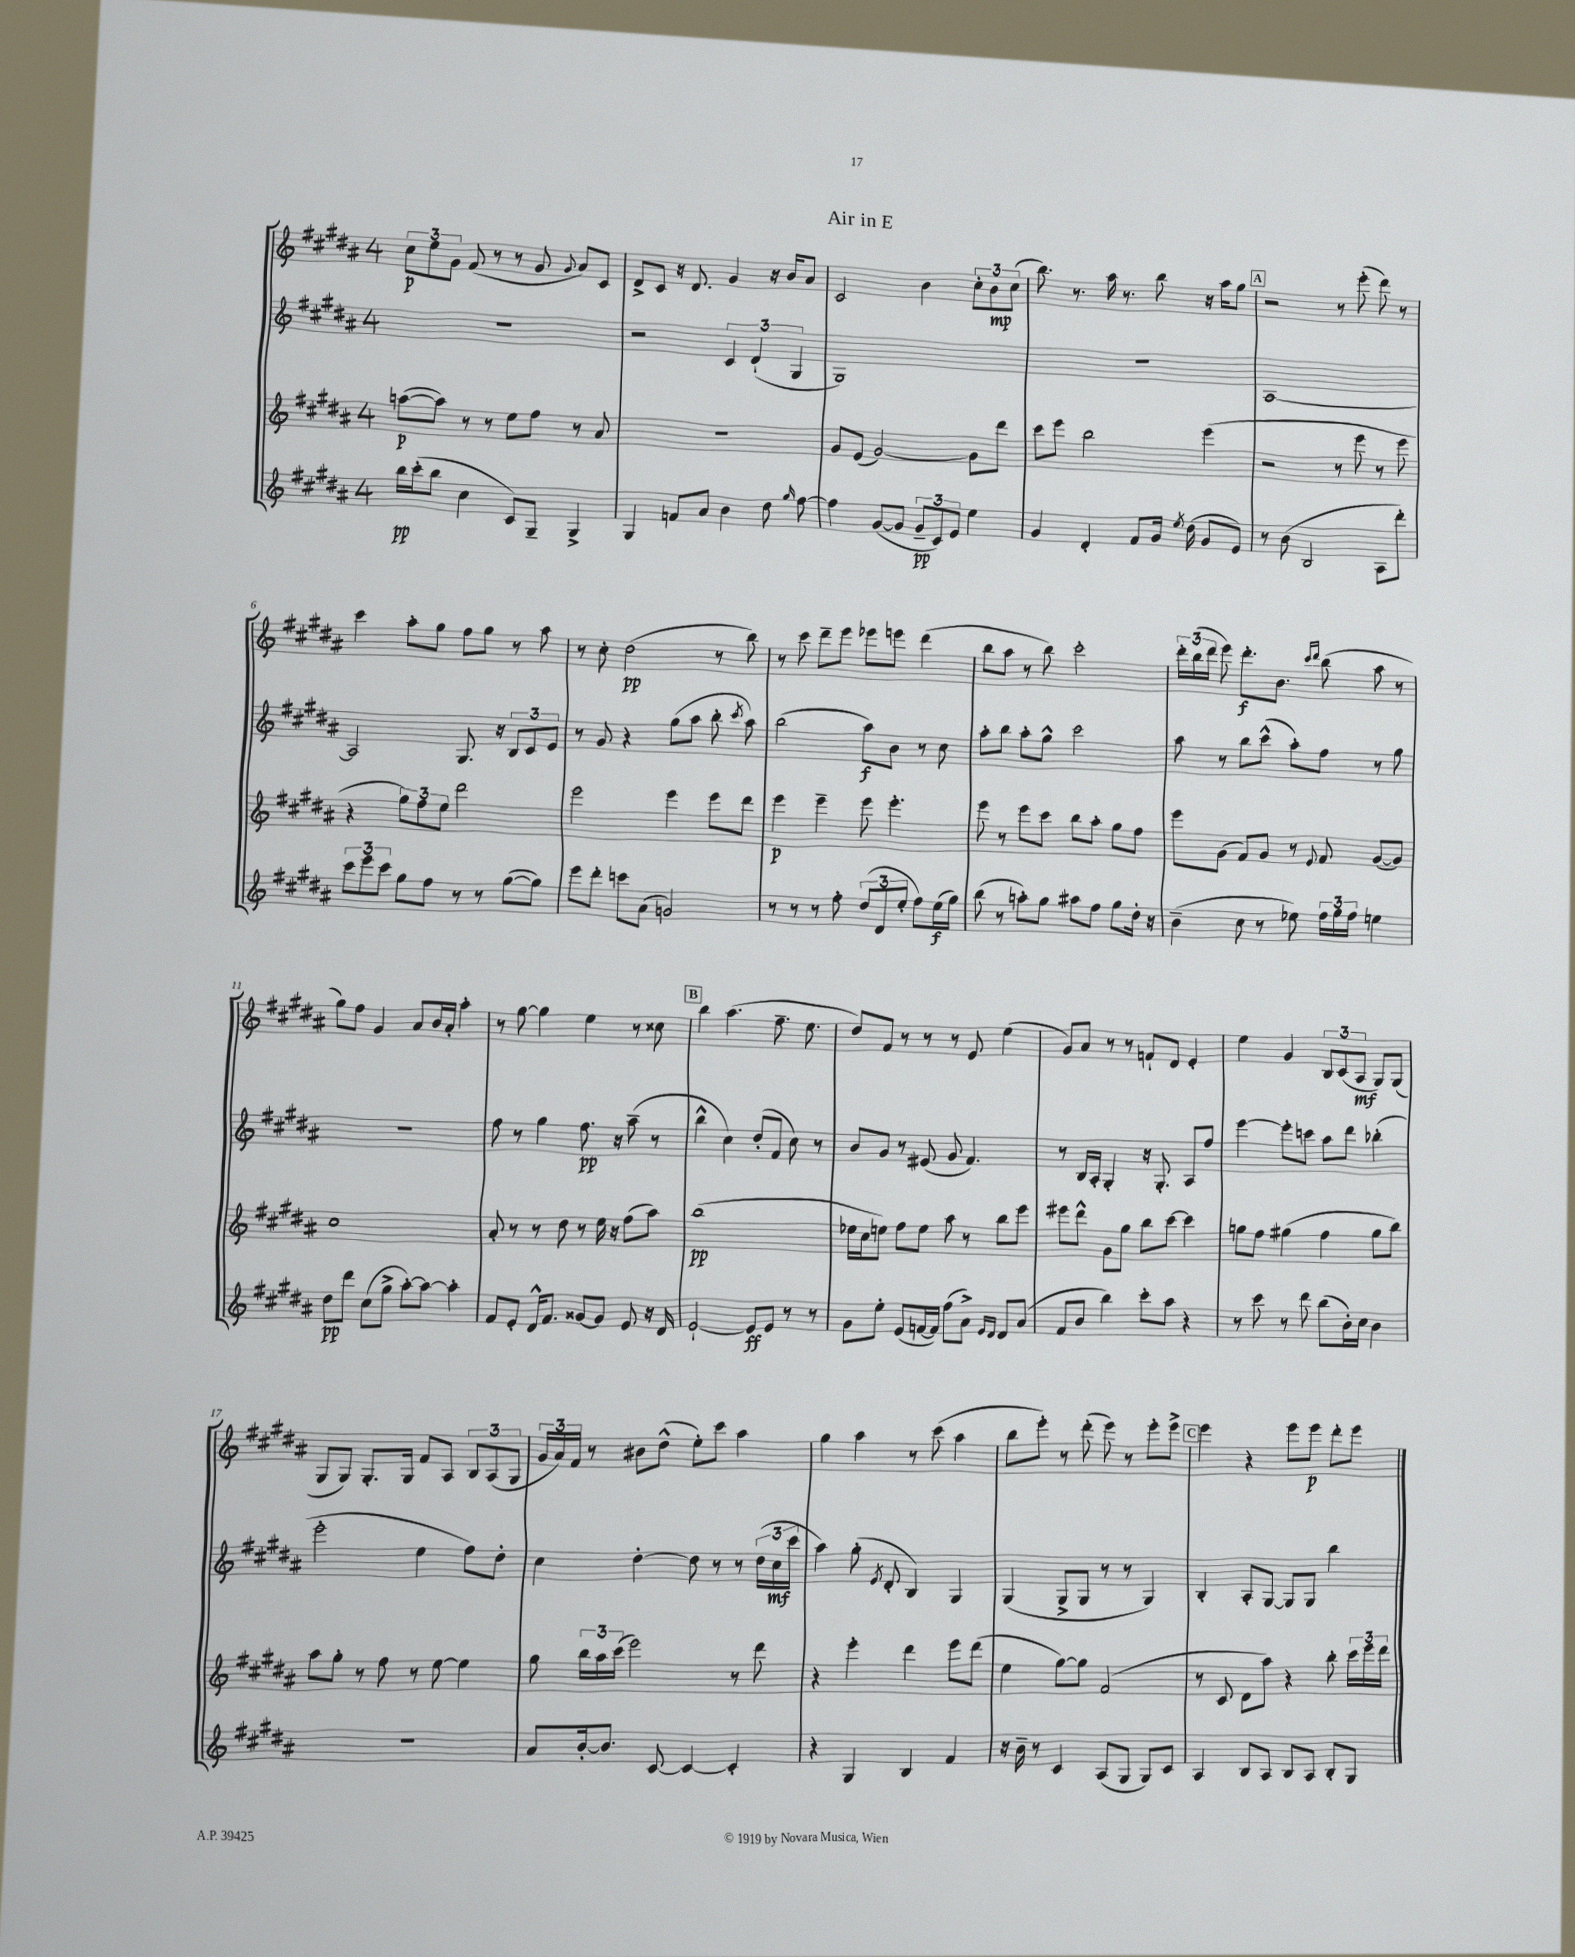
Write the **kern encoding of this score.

**kern	**dynam	**kern	**dynam	**kern	**dynam	**kern	**dynam
*part4	*part4	*part3	*part3	*part2	*part2	*part1	*part1
*staff4	*staff4	*staff3	*staff3	*staff2	*staff2	*staff1	*staff1
*clefG2	*	*clefG2	*	*clefG2	*	*clefG2	*
*k[f#c#g#d#a#]	*	*k[f#c#g#d#a#]	*	*k[f#c#g#d#a#]	*	*k[f#c#g#d#a#]	*
*M4/4	*	*M4/4	*	*M4/4	*	*M4/4	*
=1	=1	=1	=1	=1	=1	=1	=1
16bb\LL	pp	([8aan\L	p	1r	.	12cc#\L	p
(16ccc#'\J	.	.	.	.	.	.	.
.	.	.	.	.	.	12ee\	.
8bb\J	.	8aa\J])	.	.	.	.	.
.	.	.	.	.	.	12g#\J	.
4cc#\	.	8r	.	.	.	(8f#/	.
.	.	8r	.	.	.	8r	.
8c#/L)	.	8ee\L	.	.	.	8r	.
8G#~/J	.	8ff#\J	.	.	.	8g#/	.
.	.	.	.	.	.	8qqg#/	.
4G#^/	.	8r	.	.	.	8a#/L)	.
.	.	8a#/	.	.	.	8c#/J	.
=2	=2	=2	=2	=2	=2	=2	=2
4G#/	.	1r	.	2r	.	8d#^/L	.
.	.	.	.	.	.	8c#/J	.
8fn/L	.	.	.	.	.	16r	.
.	.	.	.	.	.	8.d#/	.
8a#/J	.	.	.	.	.	.	.
4b\	.	.	.	6c#/	.	4g#/	.
.	.	.	.	(6d#`/	.	.	.
8dd#\	.	.	.	.	.	16r	.
.	.	.	.	.	.	16b/KL	.
.	.	.	.	6G#/	.	.	.
16qqgg#/	.	.	.	.	.	.	.
[8ff#\	.	.	.	.	.	8a#/J	.
=3	=3	=3	=3	=3	=3	=3	=3
4ff#\]	.	8g#/L	.	1G#)	.	2c#/	.
.	.	(8e/J	.	.	.	.	.
([8g#/L	.	[2g#/)	.	.	.	.	.
8g#/J]	.	.	.	.	.	.	.
12g#~/L	pp	.	.	.	.	4b\	.
12c#/)	.	.	.	.	.	.	.
12e/J	.	.	.	.	.	.	.
4ee\	.	8g#\L]	.	.	.	12cc#'\L	.
.	.	.	.	.	.	12b\	mp
.	.	8ddd#\J	.	.	.	.	.
.	.	.	.	.	.	(12cc#\J	.
=4	=4	=4	=4	=4	=4	=4	=4
4g#/	.	8ccc#\L	.	1r	.	8.bb\)	.
.	.	8eee\J	.	.	.	.	.
.	.	.	.	.	.	8.r	.
4d#'/	.	2bb\	.	.	.	.	.
.	.	.	.	.	.	16aa#\	.
.	.	.	.	.	.	8.r	.
8f#/L	.	.	.	.	.	.	.
16g#/Jk	.	.	.	.	.	8bb\	.
8qee/	.	.	.	.	.	.	.
(16dd#\	.	.	.	.	.	.	.
8g#/L	.	(4eee\	.	.	.	16r	.
.	.	.	.	.	.	16aa#\KL	.
8e/J)	.	.	.	.	.	8gg#\J	.
!!LO:REH:place=s1:t=A
=5	=5	=5	=5	=5	=5	=5	=5
8r	.	2r	.	[1A#	.	2r	.
(8b\	.	.	.	.	.	.	.
2B/	.	.	.	.	.	.	.
.	.	8r	.	.	.	8r	.
.	.	8eee\	.	.	.	(8eee'\	.
8A#\L	.	8r	.	.	.	8ddd#\)	.
8ddd#'\J)	.	8eee\	.	.	.	8r	.
!!LO:LB:g=z
=6	=6	=6	=6	=6	=6	=6	=6
12ccc#\L	.	4r	.	2A#/]	.	4ccc#\	.
12eee\	.	.	.	.	.	.	.
12ccc#\J	.	.	.	.	.	.	.
8gg#\L	.	12gg#\L)	.	.	.	8aa#'\L	.
.	.	12ff#\	.	.	.	.	.
8ff#\J	.	.	.	.	.	8gg#\J	.
.	.	12ee\J	.	.	.	.	.
8r	.	2ddd#\	.	8.G#/	.	8ff#\L	.
8r	.	.	.	.	.	8gg#\J	.
.	.	.	.	16r	.	.	.
([8gg#\L	.	.	.	12B/L	.	8r	.
.	.	.	.	12c#/	.	.	.
8gg#\J])	.	.	.	.	.	8aa#\	.
.	.	.	.	12e/J	.	.	.
=7	=7	=7	=7	=7	=7	=7	=7
8eee\L	.	2eee\	.	8r	.	8r	.
8ddd#'\J	.	.	.	8g#/	.	8cc#'\	.
8cccn\L	.	.	.	4r	.	(2dd#\	pp
(8a#\J	.	.	.	.	.	.	.
2gn/)	.	4eee\	.	(8gg#\L	.	.	.
.	.	.	.	8aa#\J	.	.	.
.	.	8eee\L	.	8bb'\	.	8r	.
.	.	.	.	8qccc#/	.	.	.
.	.	8ddd#\J	.	8aa#\)	.	8bb\)	.
=8	=8	=8	=8	=8	=8	=8	=8
8r	.	4eee\	p	(2bb\	.	8r	.
8r	.	.	.	.	.	8ccc#\	.
8r	.	4eee~\	.	.	.	8ddd#~\L	.
8ff#'\	.	.	.	.	.	8eee\J	.
(12dd#/L	.	8eee\	.	8aa#\L)	f	8eee-X\L	.
12d#/	.	.	.	.	.	.	.
.	.	4.eee'\	.	8b\J	.	8eeen\J	.
12ee'/J	.	.	.	.	.	.	.
8ff#\L)	.	.	.	8r	.	(4ddd#\	.
(16ee\L	f	.	.	8cc#\	.	.	.
16gg#\JJ)	.	.	.	.	.	.	.
=9	=9	=9	=9	=9	=9	=9	=9
(8bb\	.	8eee\	.	8aa#'\L	.	8bb\L	.
8r	.	8r	.	8bb\J	.	8aa#\J	.
8aan'\L)	.	8eee\L	.	8aa#'\L	.	8r	.
8gg#\J	.	8ccc#\J	.	8gg#^^\J	.	8bb\)	.
8aa#X\L	.	8bb\L	.	2ccc#\	.	2ccc#'\	.
8ff#\J	.	8aa#'\J	.	.	.	.	.
8gg#\L	.	8gg#\L	.	.	.	.	.
16dd#'\Jk	.	8ff#\J	.	.	.	.	.
16r	.	.	.	.	.	.	.
=10	=10	=10	=10	=10	=10	=10	=10
(4b~\	.	8eee\L	.	8aa#\	.	24ddd#'\LL	.
.	.	.	.	.	.	(24bb\	.
.	.	.	.	.	.	24ddd#\JJ	.
.	.	(8g#\J	.	8r	.	8eee\)	.
8cc#\	.	8f#/L)	.	8bb\L	.	8.ddd#'\L	f
8r	.	8g#/J	.	(8ccc#^^\J	.	.	.
.	.	.	.	.	.	8.b\J	.
8ee-X\)	.	8r	.	8aa#'\L)	.	.	.
.	.	.	.	.	.	16qqccc#/LL	.
.	.	8qqe/	.	.	.	16qqddd#/JJ	.
24ff#\LL	.	8f#/	.	8ff#\J	.	(8bb\	.
24gg#\	.	.	.	.	.	.	.
24ff#\JJ	.	.	.	.	.	.	.
4een\	.	([8g#/L	.	8r	.	8aa#\	.
.	.	8g#/J])	.	8gg#\	.	8r	.
!!LO:LB:g=z
=11	=11	=11	=11	=11	=11	=11	=11
8dd#\L	pp	1cc#	.	1r	.	8gg#\L)	.
8ddd#\J	.	.	.	.	.	8ff#\J	.
(8cc#\L	.	.	.	.	.	4g#/	.
8gg#^\J	.	.	.	.	.	.	.
[8aa#'\L)	.	.	.	.	.	8a#/L	.
8aa#\J_	.	.	.	.	.	16b/L	.
.	.	.	.	.	.	16a#'/JJ	.
4aa#'\]	.	.	.	.	.	4aa#'\	.
=12	=12	=12	=12	=12	=12	=12	=12
8f#/L	.	8a#'/	.	8ff#\	.	8r	.
8e'/J	.	8r	.	8r	.	[8gg#\	.
16d#^^/KL	.	8r	.	4gg#\	.	4gg#\]	.
8.f#/J	.	.	.	.	.	.	.
.	.	8dd#\	.	.	.	.	.
[8g##X/L	.	8r	.	8.ff#\	pp	4ee\	.
8g##/J]	.	16ee\	.	.	.	.	.
.	.	16r	.	16r	.	.	.
8e/	.	(8ff#\L	.	(8aa#~\	.	8r	.
16r	.	8aa#\J)	.	8r	.	8cc##X\	.
16d#/	.	.	.	.	.	.	.
!!LO:REH:place=s1:t=B
=13	=13	=13	=13	=13	=13	=13	=13
[2e`/	.	(1bb	pp	4bb^^\	.	4bb\	.
.	.	.	.	4cc#\)	.	(4.aa#\	.
8e/L]	ff	.	.	(8dd#'/L	.	.	.
8e/J	.	.	.	8f#/J	.	8.ff#~\	.
8r	.	.	.	8cc#\)	.	.	.
.	.	.	.	.	.	8.ee\	.
8r	.	.	.	8r	.	.	.
=14	=14	=14	=14	=14	=14	=14	=14
8g#\L	.	16ee-X\LL	.	8b/L	.	8dd#/L)	.
.	.	16cc#\J	.	.	.	.	.
8ee'\J	.	8een\J)	.	8g#/J	.	8f#/J	.
(8e/L	.	8ff#\L	.	8r	.	8r	.
[16fn/L	.	8ee\J	.	(8e#X/	.	8r	.
16f/JJ])	.	.	.	.	.	.	.
(8ff#\L	.	8aa#\	.	8g#/	.	8r	.
8a#^\J)	.	8r	.	4.f#/)	.	8e/	.
16qqe/LL	.	.	.	.	.	.	.
16qqd#/JJ	.	.	.	.	.	.	.
8d#/L	.	8bb\L	.	.	.	(4ee\	.
(8a#/J	.	8eee\J	.	.	.	.	.
=15	=15	=15	=15	=15	=15	=15	=15
8f#/L	.	8eee#X\L	.	8r	.	8g#/L)	.
8b/J	.	8ddd#^^\J	.	16B/LL	.	8a#/J	.
.	.	.	.	16A#'/JJ	.	.	.
4bb\)	.	8g#\L	.	4G#'/	.	8r	.
.	.	8gg#\J	.	.	.	8r	.
8ccc#'\L	.	8bb\L	.	16r	.	8fn`/L	.
.	.	.	.	8.G#'/	.	.	.
8aa#\J	.	[8ccc#\J	.	.	.	8d#/J	.
4r	.	4ccc#\]	.	8A#/L	.	4e'/	.
.	.	.	.	8ff#/J	.	.	.
=16	=16	=16	=16	=16	=16	=16	=16
8r	.	8ggn\L	.	[4eee\	.	4ee\	.
8ccc#\	.	8ff#\J	.	.	.	.	.
8r	.	(4gg#X\	.	8eee'\L]	.	4g#/	.
8ddd#\	.	.	.	8cccn\J	.	.	.
(8bb\L	.	4ff#\	.	8aa#\L	.	12B/L	.
.	.	.	.	.	.	(12c#/	.
16b'\L)	.	.	.	8ddd#\J	.	.	.
.	.	.	.	.	.	12A#/J	mf
16cc#\JJ	.	.	.	.	.	.	.
4b\	.	8gg#\L	.	(4bb-X'\	.	8G#/L)	.
.	.	8bb\J)	.	.	.	(8G#/J	.
!!LO:LB:g=z
=17	=17	=17	=17	=17	=17	=17	=17
1r	.	8aa#\L	.	2eee'\	.	8G#/L	.
.	.	8gg#'\J	.	.	.	8G#/J)	.
.	.	8r	.	.	.	8.G#'/L	.
.	.	8ff#\	.	.	.	.	.
.	.	.	.	.	.	16G#/Jk	.
.	.	8r	.	4ee\	.	8f#/L	.
.	.	[8ee\	.	.	.	8A#/J	.
.	.	4ee\]	.	8ff#\L)	.	12B/L	.
.	.	.	.	.	.	(12A#/	.
.	.	.	.	8dd#'\J	.	.	.
.	.	.	.	.	.	12G#/J	.
=18	=18	=18	=18	=18	=18	=18	=18
8a#/L	.	8gg#\	.	4cc#\	.	24g#/LL	.
.	.	.	.	.	.	24a#/)	.
.	.	.	.	.	.	24f#/JJ	.
[16b'/k	.	24bb\LL	.	.	.	8r	.
.	.	24aa#\	.	.	.	.	.
8.b/J]	.	.	.	.	.	.	.
.	.	(24ccc#\JJ	.	.	.	.	.
.	.	2eee\)	.	[4dd#'\	.	8b#X\L	.
[8c#/	.	.	.	.	.	(8dd#^^\J	.
4c#/_	.	.	.	8dd#\]	.	8ee'\L)	.
.	.	.	.	8r	.	8ccc#\J	.
4c#'/]	.	8r	.	8r	.	4aa#\	.
.	.	8ddd#\	.	(24dd#\LL	.	.	.
.	.	.	.	24cc#\	mf	.	.
.	.	.	.	24ccc#\JJ	.	.	.
=19	=19	=19	=19	=19	=19	=19	=19
4r	.	4r	.	4aa#\)	.	4gg#\	.
4G#/	.	4eee'\	.	(8gg#'\	.	4aa#\	.
.	.	.	.	8qe/	.	.	.
.	.	.	.	8d#'/	.	.	.
4B/	.	4ddd#\	.	4B/)	.	8r	.
.	.	.	.	.	.	(8ccc#\	.
4f#/	.	8eee\L	.	4G#/	.	4aa#\	.
.	.	(8ddd#\J	.	.	.	.	.
=20	=20	=20	=20	=20	=20	=20	=20
16r	.	4ee\	.	(4G#/	.	8bb\L	.
16b~\	.	.	.	.	.	.	.
8r	.	.	.	.	.	8eee'\J)	.
4c#/	.	[8gg#\L)	.	8G#^/L	.	8r	.
.	.	8gg#\J]	.	8G#/J	.	(8ddd#'\	.
(8A#/L	.	(2f#/	.	8r	.	8eee\)	.
8G#/J	.	.	.	8r	.	8r	.
8G#/L)	.	.	.	4G#/)	.	8eee'\L	.
8c#/J	.	.	.	.	.	8eee^\J	.
!!LO:REH:place=s1:t=C
=21	=21	=21	=21	=21	=21	=21	=21
4A#/	.	8r	.	4B'/	.	4eee\	.
.	.	8c#/	.	.	.	.	.
8B/L	.	8d#\L	.	8A#'/L	.	4r	.
8A#/J	.	8aa#\J)	.	[8G#/J	.	.	.
8B/L	.	4r	.	8G#/L]	.	8eee\L	.
8A#/J	.	.	.	8G#/J	.	8eee\J	p
8B'/L	.	8bb'\	.	4bb\	.	8ddd#'\L	.
8G#/J	.	24ccc#\LL	.	.	.	8eee\J	.
.	.	24eee\	.	.	.	.	.
.	.	24ddd#\JJ	.	.	.	.	.
==	==	==	==	==	==	==	==
*-	*-	*-	*-	*-	*-	*-	*-
